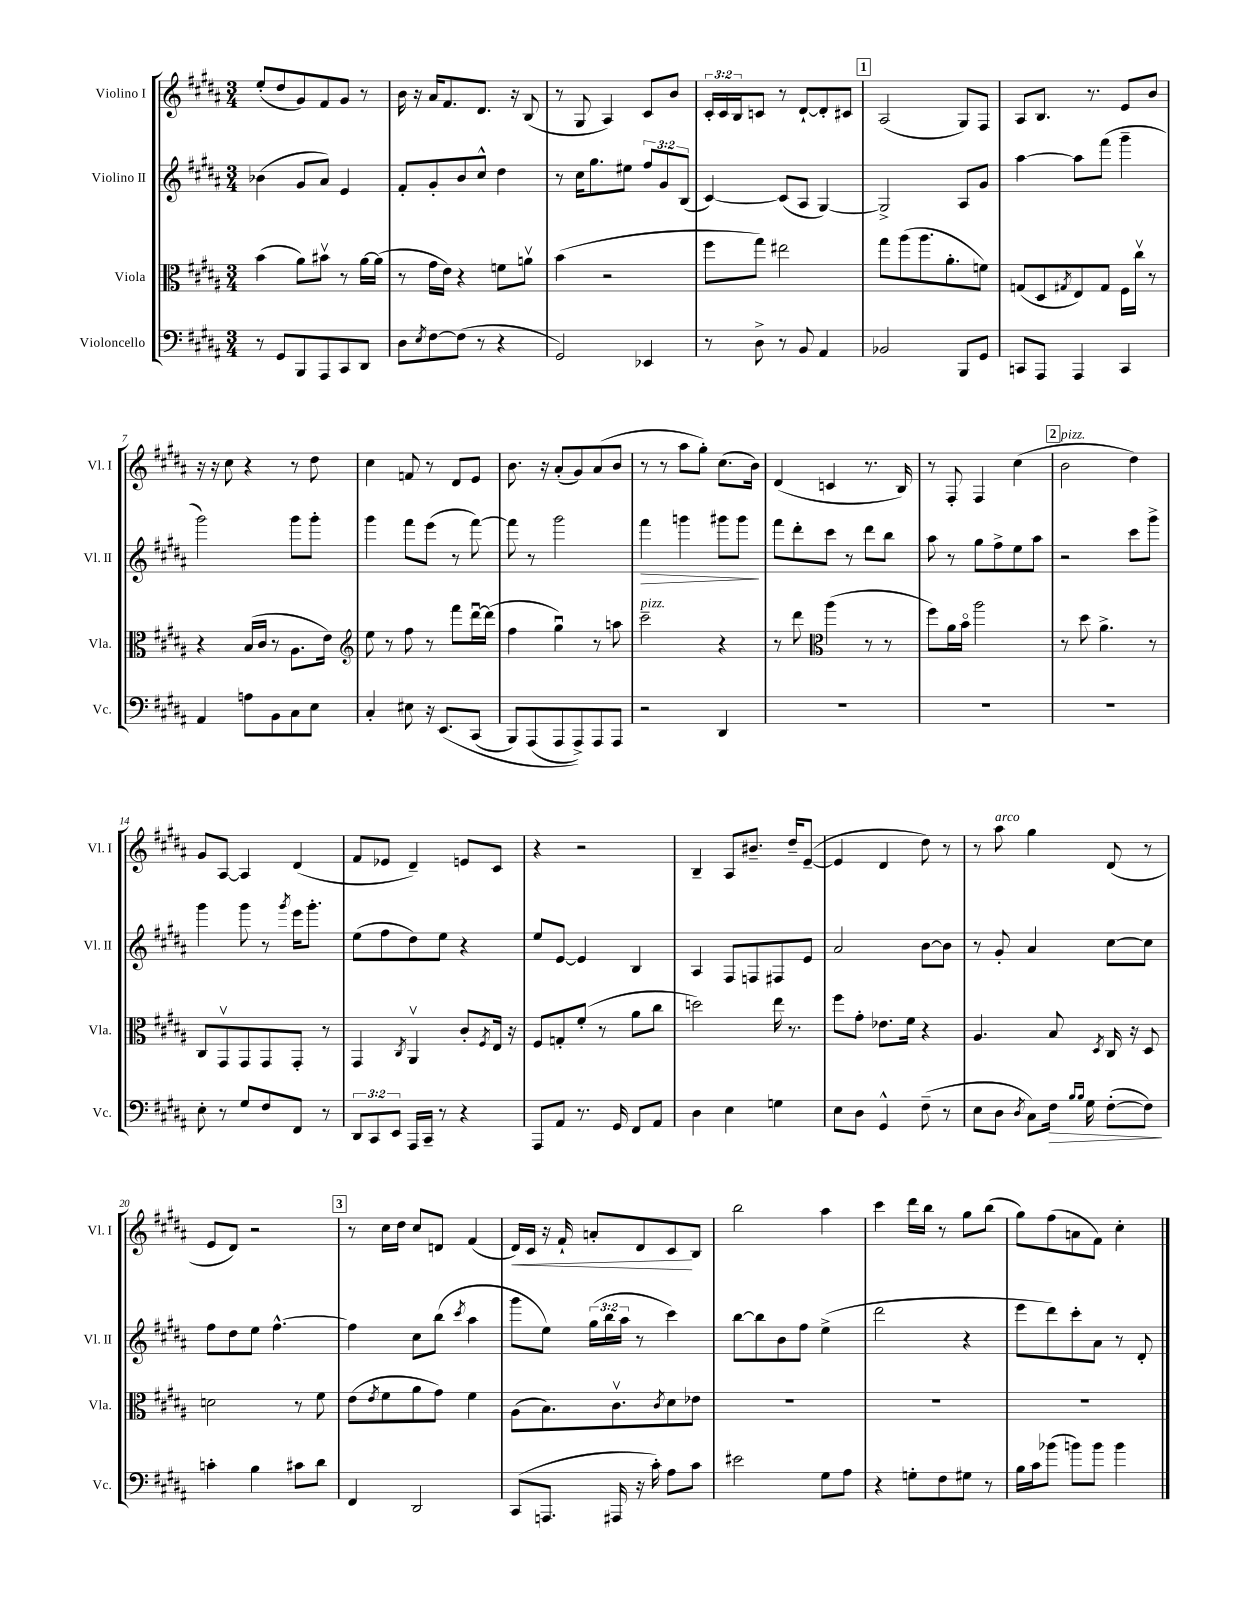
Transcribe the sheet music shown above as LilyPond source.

<<
\new StaffGroup <<
\new Staff = "s0" \with { instrumentName = "Violino I" shortInstrumentName = "Vl. I" } {
    \clef treble \key b \major \numericTimeSignature \time 3/4 \override Staff.TupletNumber.text = #tuplet-number::calc-fraction-text
    e''8-.( dis''8 gis'8) fis'8 gis'8 r8 |
    b'16 r16 ais'16 fis'8. dis'8. r16 b8( |
    r8 gis8 ais4) cis'8 b'8 |
    \tuplet 3/2 { cis'16-. cis'16 b16 } c'8 r8 dis'8~-! dis'8-. cis'8 |
    \mark \markup { \box "1" } ais2( gis8) fis8 |
    ais8 b8. r8. e'8 b'8 |
    r16 r16 cis''8 r4 r8 dis''8 |
    cis''4 f'8 r8 dis'8 e'8 |
    b'8. r16 ais'8-.( gis'8) ais'8( b'8 |
    r8 r8 ais''8 gis''8-.) cis''8.( b'16) |
    dis'4( c'4 r8. b16) |
    r8 fis8-. fis4 cis''4( |
    \mark \markup { \box "2" } b'2^\markup { \italic "pizz." } dis''4) |
    gis'8 ais8~ ais4 dis'4( |
    fis'8 ees'8 dis'4--) e'8 cis'8 |
    r4 r2 |
    b4-- ais8 bis'8.-- dis''16-- e'8~--( |
    e'4 dis'4 dis''8) r8 |
    r8 ais''8^\markup { \italic "arco" } gis''4 dis'8( r8 |
    e'8 dis'8) r2 |
    \mark \markup { \box "3" } r8 cis''16 dis''16 cis''8 d'8 fis'4( |
    dis'16\<) cis'16 r16 fis'16-! a'8-. dis'8 cis'8\! b8 |
    b''2 ais''4 |
    cis'''4 dis'''16 b''16 r8 gis''8 b''8( |
    gis''8) fis''8( a'8 fis'8) cis''4-. \bar "|." |
}
\new Staff = "s1" \with { instrumentName = "Violino II" shortInstrumentName = "Vl. II" } {
    \clef treble \key b \major \numericTimeSignature \time 3/4 \override Staff.TupletNumber.text = #tuplet-number::calc-fraction-text
    bes'4( gis'8 ais'8) e'4 |
    fis'8-. gis'8-. b'8 cis''8-^ dis''4 |
    r8 cis''16 gis''8. eis''8 \tuplet 3/2 { fis''8 gis'8 b8( } |
    cis'4~) cis'8( ais8 gis4~) |
    \mark \markup { \box "1" } gis2-> ais8 gis'8 |
    ais''4~ ais''8 fis'''8( gis'''4-- |
    gis'''2) gis'''8 gis'''8-. |
    gis'''4 fis'''8 e'''8( r8 fis'''8~) |
    fis'''8 r8 gis'''2 |
    fis'''4\> g'''4 gis'''8 gis'''8\! |
    fis'''8 dis'''8-. cis'''8 r8 dis'''8 b''8 |
    ais''8 r8 gis''8 fis''8-> e''8 ais''8 |
    \mark \markup { \box "2" } r2 cis'''8 gis'''8-> |
    gis'''4 gis'''8 r8 \acciaccatura { gis'''8 } e'''16 gis'''8.-. |
    e''8( fis''8 dis''8) e''8 r4 |
    e''8 e'8~ e'4 b4 |
    ais4 fis8 f8 fis8 e'8 |
    ais'2 b'8~ b'8 |
    r8 gis'8-. ais'4 cis''8~ cis''8 |
    fis''8 dis''8 e''8 fis''4.~-^ |
    \mark \markup { \box "3" } fis''4 cis''8 b''8( \acciaccatura { cis'''8 } ais''4 |
    gis'''8 e''8) \tuplet 3/2 { gis''16( b''16 ais''16 } r8 cis'''4) |
    b''8~ b''8 b'8 fis''8 e''4->( |
    dis'''2 r4 |
    e'''8 dis'''8) cis'''8-. ais'8 r8 dis'8-. \bar "|." |
}
\new Staff = "s2" \with { instrumentName = "Viola" shortInstrumentName = "Vla." } {
    \clef alto \key b \major \numericTimeSignature \time 3/4
    b'4( ais'8) bis'8\upbow r8 ais'16~ ais'16( |
    r8 gis'16 e'16) r4 f'8 a'8\upbow |
    b'4( r2 |
    fis''8 gis''8) eis''2 |
    \mark \markup { \box "1" } gis''8 ais''8( ais''8. ais'8.-. f'8) |
    g8( dis8 \acciaccatura { gis8 } e8) gis8 fis16 cis''16\upbow r8 |
    r4 b16( cis'16 r8 ais8. e'16) |
    \clef treble e''8 r8 fis''8 r8 fis'''8 dis'''16~\downbow dis'''16( |
    fis''4 gis''4\downbow) r8 a''8 |
    cis'''2--^\markup { \italic "pizz." } r4 |
    r8 dis'''8 \clef alto ais''4( r8 r8 |
    fis''8) ais'16 b'16\flageolet ais''2 |
    \mark \markup { \box "2" } r8 dis''8 ais'4.-> r8 |
    cis8 gis,8\upbow gis,8 gis,8 gis,8-. r8 |
    gis,4 \acciaccatura { cis8 } ais,4\upbow cis'8-. \acciaccatura { fis8 } e16 r16 |
    fis8 g8-. fis'8-.( r8 ais'8 cis''8 |
    d''2) e''16 r8. |
    fis''8 gis'8-. ees'8. fis'16 r4 |
    ais4. b8 \acciaccatura { dis8 } cis16 r16 dis8 |
    d'2 r8 fis'8 |
    \mark \markup { \box "3" } e'8( \acciaccatura { e'8 } fis'8 ais'8 gis'8) fis'4 |
    ais8( b8.) cis'8.\upbow \acciaccatura { cis'8 } dis'8 ees'8 |
    R2. |
    R2. |
    R2. \bar "|." |
}
\new Staff = "s3" \with { instrumentName = "Violoncello" shortInstrumentName = "Vc." } {
    \clef bass \key b \major \numericTimeSignature \time 3/4 \override Staff.TupletNumber.text = #tuplet-number::calc-fraction-text
    r8 gis,8 b,,8 ais,,8 cis,8 dis,8 |
    dis8 \acciaccatura { e8 } fis8~ fis8( r8 r4 |
    gis,2) ees,4 |
    r8 dis8-> r8 b,8 ais,4 |
    \mark \markup { \box "1" } bes,2 b,,8 gis,8 |
    c,8 ais,,8 ais,,4 c,4 |
    ais,4 a8 b,8 cis8 e8 |
    cis4-. eis8 r16 e,8.\( cis,8( |
    b,,8) ais,,8( ais,,8 ais,,8->)\) ais,,8 ais,,8 |
    r2 dis,4 |
    R2. |
    R2. |
    \mark \markup { \box "2" } R2. |
    e8-. r8 gis8 fis8 fis,8 r8 |
    \tuplet 3/2 { dis,8 cis,8 e,8 } ais,,16 cis,16-- r8 r4 |
    ais,,8 ais,8 r8. gis,16 fis,8 ais,8 |
    dis4 e4 g4 |
    e8 dis8 gis,4-^ fis8--( r8 |
    e8 dis8 \acciaccatura { dis8 } cis8) fis16\> \grace { b16 b16 } gis16 fis8~-.( fis8\!) |
    c'4-. b4 cis'8 dis'8 |
    \mark \markup { \box "3" } fis,4 dis,2 |
    cis,8( a,,8. ais,,16 r16 cis'16-.) ais8 cis'8 |
    eis'2 gis8 ais8 |
    r4 g8-. fis8 gis8 r8 |
    b16 cis'16 bes'8( b'8) b'8 b'4 \bar "|." |
}
>>
>>
